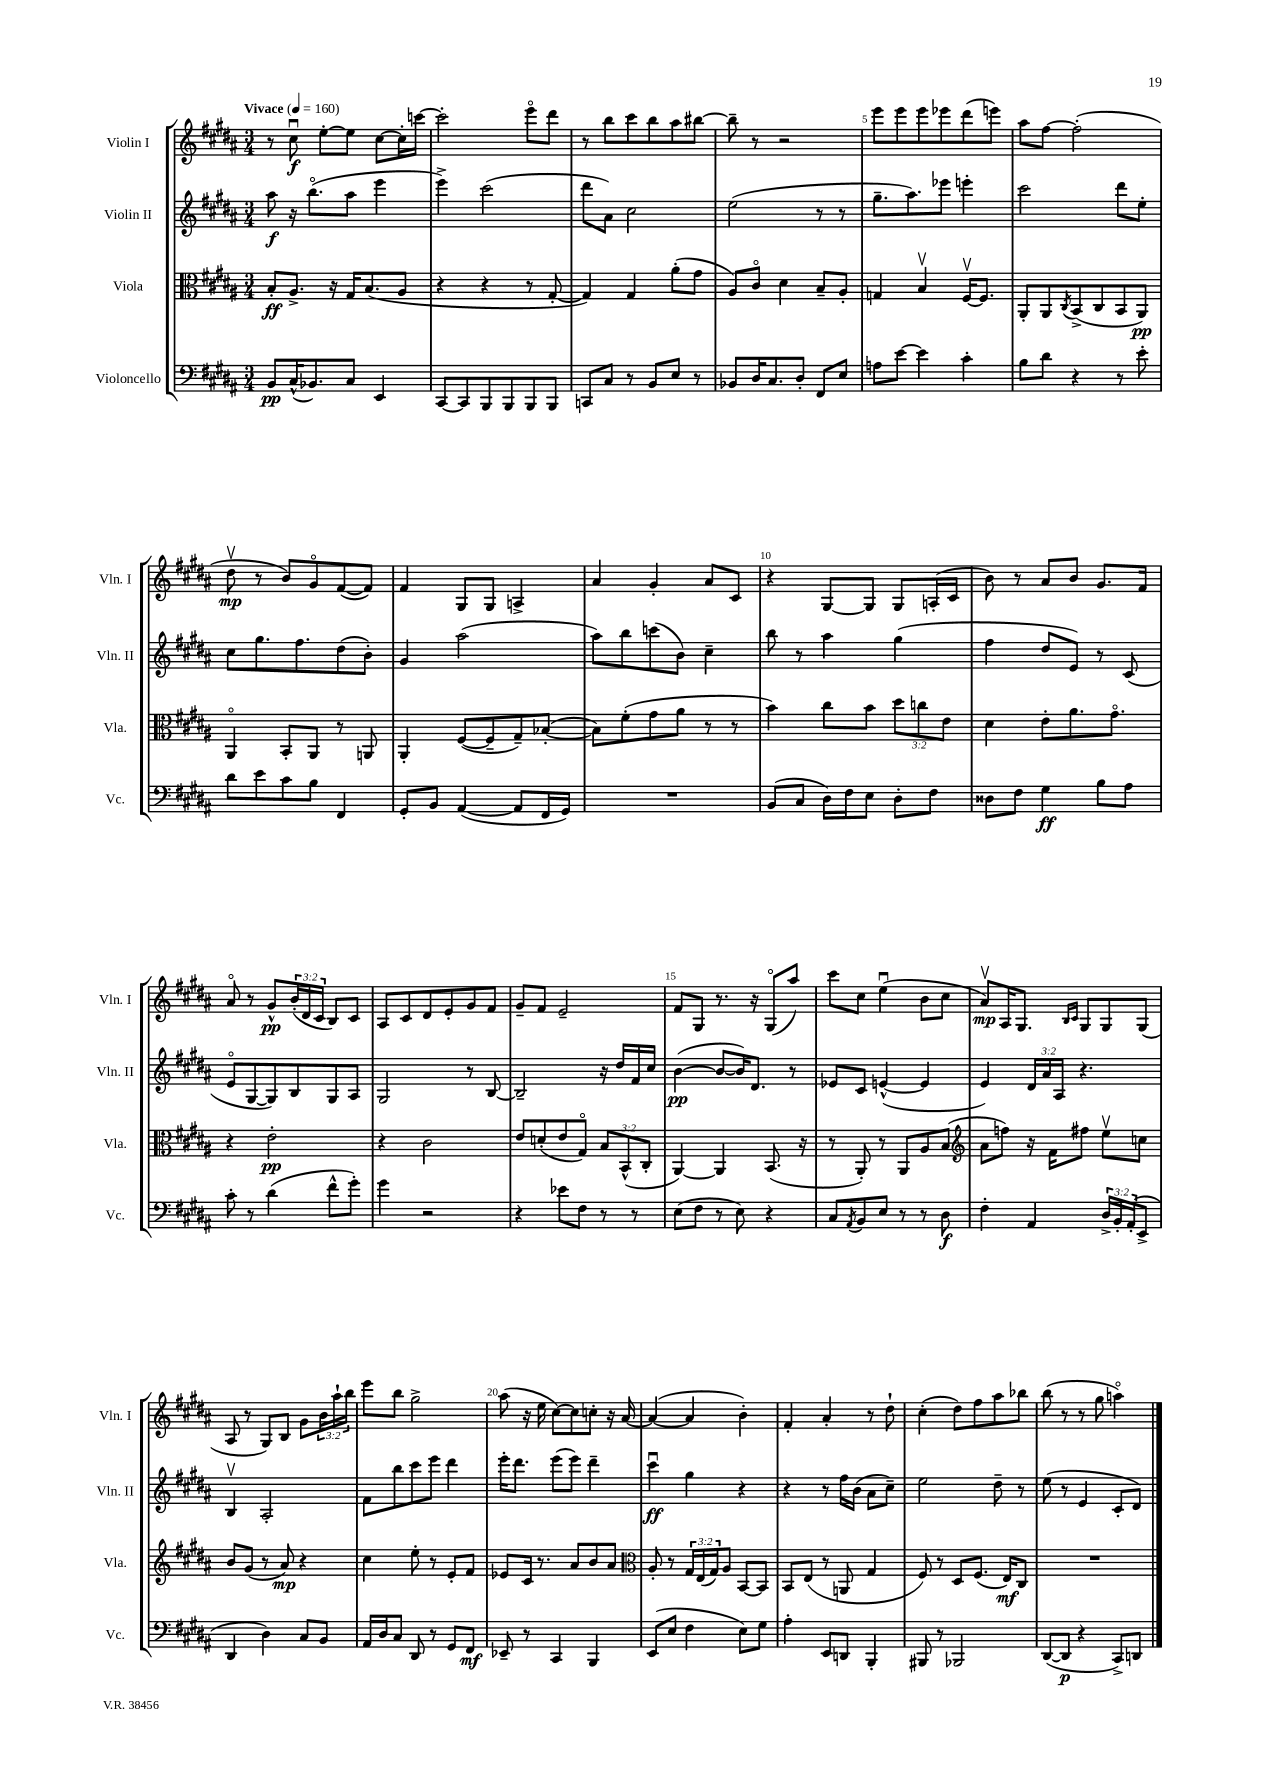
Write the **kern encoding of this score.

**kern	**dynam	**kern	**dynam	**kern	**dynam	**kern	**dynam
*part4	*part4	*part3	*part3	*part2	*part2	*part1	*part1
*staff4	*staff4	*staff3	*staff3	*staff2	*staff2	*staff1	*staff1
*I"Violoncello	*	*I"Viola	*	*I"Violin II	*	*I"Violin I	*
*I'Vc.	*	*I'Vla.	*	*I'Vln. II	*	*I'Vln. I	*
*clefF4	*	*clefC3	*	*clefG2	*	*clefG2	*
*k[f#c#g#d#a#]	*	*k[f#c#g#d#a#]	*	*k[f#c#g#d#a#]	*	*k[f#c#g#d#a#]	*
*M3/4	*	*M3/4	*	*M3/4	*	*M3/4	*
*MM160	*	*MM160	*	*MM160	*	*MM160	*
=1	=1	=1	=1	=1	=1	=1	=1
!	!	!	!	!	!	!LO:TX:a:B:t=Vivace	!
8BB/L	pp	8B'/L	ff	8aa#\	f	8r	.
(16C#^^/K	.	8.A#^/J	.	16r	.	8cc#u\	f
8.BB-X/)	.	.	.	(8.bb\L	.	.	.
.	.	.	.	.	.	[8ee'\L	.
.	.	16r	.	.	.	.	.
8C#/J	.	16G#/KL	.	8aa#\J	.	8ee\J]	.
.	.	(8.B/	.	.	.	.	.
4EE/	.	.	.	4eee\	.	[8cc#\L	.
.	.	8A#/J	.	.	.	16cc#'\L]	.
.	.	.	.	.	.	[16cccn\JJ	.
=2	=2	=2	=2	=2	=2	=2	=2
[8CC#/L	.	4r	.	4eee^\)	.	2ccc'\]	.
8CC#/]	.	.	.	.	.	.	.
8BBB/	.	4r	.	(2ccc#\	.	.	.
8BBB/	.	.	.	.	.	.	.
8BBB/	.	8r	.	.	.	8eee\L	.
8BBB/J	.	[8G#'/	.	.	.	8ddd#\J	.
=3	=3	=3	=3	=3	=3	=3	=3
8CCn/L	.	4G#/])	.	8ddd#\L	.	8r	.
8C#/J	.	.	.	8a#\J)	.	8bb\L	.
8r	.	4G#/	.	2cc#\	.	8ccc#\	.
8BB/L	.	.	.	.	.	8bb\	.
8E/J	.	(8a#'\L	.	.	.	8aa#\	.
8r	.	8g#\J	.	.	.	[8bb#X\J	.
=4	=4	=4	=4	=4	=4	=4	=4
8BB-X/L	.	8A#/L)	.	(2ee\	.	8bb#~\]	.
16D#/K	.	8c#/J	.	.	.	8r	.
8.C#/	.	.	.	.	.	.	.
.	.	4d#\	.	.	.	2r	.
8D#'/J	.	.	.	.	.	.	.
8FF#/L	.	8B~/L	.	8r	.	.	.
8E/J	.	8A#'/J	.	8r	.	.	.
=5	=5	=5	=5	=5	=5	=5	=5
8An\L	.	4Gn/	.	8.gg#~\L	.	8eee\L	.
[8e\J	.	.	.	.	.	8eee\	.
.	.	.	.	8.aa#\)	.	.	.
4e\]	.	4Bv/	.	.	.	8eee\	.
.	.	.	.	8eee-X\J	.	8eee-X\	.
4c#'\	.	[16F#v/KL	.	4eeen'\	.	(8ddd#\	.
.	.	8.F#/J]	.	.	.	.	.
.	.	.	.	.	.	8eeen\J)	.
=6	=6	=6	=6	=6	=6	=6	=6
8B\L	.	8AA#'/L	.	2ccc#\	.	8aa#\L	.
8d#\J	.	8AA#/	.	.	.	[8ff#\J	.
.	.	8qC#/	.	.	.	.	.
4r	.	(8BB^/	.	.	.	(2ff#'\]	.
.	.	8C#/	.	.	.	.	.
8r	.	8BB/	.	8ddd#\L	.	.	.
8e'\	.	8AA#/J)	pp	8ee'\J	.	.	.
!!LO:LB:g=z
=7	=7	=7	=7	=7	=7	=7	=7
8d#\L	.	4AA#/	.	8cc#\L	.	8dd#v\	mp
8e\	.	.	.	8.gg#\	.	8r	.
8c#\	.	8BB'/L	.	.	.	8b/L)	.
.	.	.	.	8.ff#\	.	.	.
8B\J	.	8AA#/J	.	.	.	8g#/	.
4FF#/	.	8r	.	(8dd#\	.	([8f#/	.
.	.	8AAn/	.	8b'\J)	.	8f#/J])	.
=8	=8	=8	=8	=8	=8	=8	=8
8GG#'/L	.	4AA#'/	.	4g#/	.	4f#/	.
8BB/J	.	.	.	.	.	.	.
([4AA#/	.	([8F#/L	.	(2aa#\	.	8G#/L	.
.	.	8F#~/]	.	.	.	8G#/J	.
8AA#/L]	.	8G#~/)	.	.	.	4An^/	.
16FF#/L	.	([8B-X'/J	.	.	.	.	.
16GG#/JJ)	.	.	.	.	.	.	.
=9	=9	=9	=9	=9	=9	=9	=9
2.r	.	8B-\L])	.	8aa#\L)	.	4a#/	.
.	.	(8f#'\	.	8bb\	.	.	.
.	.	8g#\	.	(8cccn\	.	4g#'/	.
.	.	8a#\J	.	8b\J)	.	.	.
.	.	8r	.	4cc#~\	.	8a#/L	.
.	.	8r	.	.	.	8c#/J	.
=10	=10	=10	=10	=10	=10	=10	=10
(8BB/L	.	4b\)	.	8bb\	.	4r	.
8C#/J	.	.	.	8r	.	.	.
16D#\LL)	.	8cc#\L	.	4aa#\	.	[8G#/L	.
16F#\J	.	.	.	.	.	.	.
8E\J	.	8b\J	.	.	.	8G#/J]	.
8D#'\L	.	12dd#\L	.	(4gg#\	.	8G#/L	.
.	.	12ccn\	.	.	.	.	.
8F#\J	.	.	.	.	.	(16An'/L	.
.	.	12e\J	.	.	.	.	.
.	.	.	.	.	.	16c#/JJ	.
=11	=11	=11	=11	=11	=11	=11	=11
8D##X\L	.	4d#\	.	4ff#\	.	8b\)	.
8F#\J	.	.	.	.	.	8r	.
4G#\	ff	8e'\L	.	8dd#/L	.	8a#/L	.
.	.	8.a#\	.	8e/J)	.	8b/J	.
8B\L	.	.	.	8r	.	8.g#/L	.
.	.	8.g#\J	.	.	.	.	.
8A#\J	.	.	.	(8c#/	.	.	.
.	.	.	.	.	.	16f#/Jk	.
!!LO:LB:g=z
=12	=12	=12	=12	=12	=12	=12	=12
8c#'\	.	4r	.	8e/L	.	8a#/	.
8r	.	.	.	[8G#/	.	8r	.
(4d#\	.	2e'\	pp	8G#/])	.	8g#^^/L	pp
.	.	.	.	8B/	.	(24b'/L	.
.	.	.	.	.	.	24d#/	.
.	.	.	.	.	.	24c#/JJ	.
8f#^^\L	.	.	.	8G#/	.	8B/L)	.
8g#'\J)	.	.	.	8A#/J	.	8c#/J	.
=13	=13	=13	=13	=13	=13	=13	=13
4g#\	.	4r	.	2G#/	.	8A#/L	.
.	.	.	.	.	.	8c#/	.
2r	.	2c#\	.	.	.	8d#/	.
.	.	.	.	.	.	8e'/	.
.	.	.	.	8r	.	8g#/	.
.	.	.	.	[8B/	.	8f#/J	.
=14	=14	=14	=14	=14	=14	=14	=14
4r	.	8e/L	.	2B~/]	.	8g#~/L	.
.	.	(8dn'/	.	.	.	8f#/J	.
8e-X\L	.	8e/	.	.	.	2e~/	.
8F#\J	.	8G#/J)	.	.	.	.	.
8r	.	12B/L	.	16r	.	.	.
.	.	.	.	16dd#/LL	.	.	.
.	.	(12BB^^/	.	.	.	.	.
8r	.	.	.	16f#/	.	.	.
.	.	12C#'/J	.	.	.	.	.
.	.	.	.	16cc#/JJ	.	.	.
=15	=15	=15	=15	=15	=15	=15	=15
(8E\L	.	[4AA#/)	.	([4b\	pp	8f#/L	.
8F#\J	.	.	.	.	.	8G#/J	.
8r	.	4AA#/]	.	8b/L_	.	8.r	.
8E\)	.	.	.	16b/K])	.	.	.
.	.	.	.	8.d#/J	.	16r	.
4r	.	(8.BB/	.	.	.	(8G#/L	.
.	.	.	.	8r	.	8aa#/J)	.
.	.	16r	.	.	.	.	.
=16	=16	=16	=16	=16	=16	=16	=16
8C#/L	.	8r	.	8e-X/L	.	8ccc#\L	.
8qAA#/	.	.	.	.	.	.	.
8BB/	.	8AA#'/)	.	8c#/J	.	8cc#\J	.
8E/J	.	8r	.	([4en^^/	.	(4eeu\	.
8r	.	8AA#/L	.	.	.	.	.
8r	.	8A#/	.	4e/]	.	8b\L	.
8D#\	f	(8B/J	.	.	.	8cc#\J	.
=17	=17	=17	=17	=17	=17	=17	=17
*	*	*clefG2	*	*	*	*	*
4F#'\	.	8a#\L	.	4e/)	.	8a#v/L)	mp
.	.	8ffn\J)	.	.	.	16A#/K	.
.	.	.	.	.	.	8.G#/J	.
4AA#/	.	16r	.	24d#/LL	.	.	.
.	.	.	.	24a#/	.	.	.
.	.	16f#\KL	.	.	.	.	.
.	.	.	.	24A#/JJ	.	.	.
.	.	.	.	.	.	16qqB/LL	.
.	.	.	.	.	.	16qqc#/JJ	.
.	.	8ff#X\J	.	4.r	.	8G#/L	.
24D#^/LL	.	8eev\L	.	.	.	8G#/	.
24BB'/	.	.	.	.	.	.	.
(24AA#'/J	.	.	.	.	.	.	.
8EE^/J	.	8ccn\J	.	.	.	(8G#/J	.
!!LO:LB:g=z
=18	=18	=18	=18	=18	=18	=18	=18
4DD#/	.	8b/L	.	4Bv/	.	8A#/	.
.	.	(8g#/J	.	.	.	8r	.
4D#\)	.	8r	.	2A#'/	.	8G#/L)	.
.	.	8a#/)	mp	.	.	8B/J	.
8C#/L	.	4r	.	.	.	8g#\L	.
8BB/J	.	.	.	.	.	24b\L	.
.	.	.	.	.	.	24aa#`\	.
.	.	.	.	.	.	24bb\JJ	.
=19	=19	=19	=19	=19	=19	=19	=19
16AA#/LL	.	4cc#\	.	8f#\L	.	8eee\L	.
16D#/J	.	.	.	.	.	.	.
8C#/J	.	.	.	8bb\	.	8bb\J	.
8DD#/	.	8ee'\	.	8ccc#\	.	2gg#^\	.
8r	.	8r	.	8eee\J	.	.	.
8GG#/L	.	8e'/L	.	4ddd#\	.	.	.
8FF#/J	mf	8f#/J	.	.	.	.	.
=20	=20	=20	=20	=20	=20	=20	=20
8EE-X~/	.	8e-X/L	.	16eee'\KL	.	(8aa#\	.
.	.	.	.	8.ddd#\J	.	.	.
8r	.	16c#/Jk	.	.	.	16r	.
.	.	8.r	.	.	.	16ee\	.
4CC#/	.	.	.	(8eee\L	.	[8cc#\L)	.
.	.	8a#/L	.	8eee\J)	.	8cc#\]	.
4BBB/	.	8b/	.	4ddd#~\	.	8ccn'\J	.
.	.	8a#/J	.	.	.	16r	.
.	.	.	.	.	.	[16a#/	.
=21	=21	=21	=21	=21	=21	=21	=21
*	*	*clefC3	*	*	*	*	*
(8EE/L	.	8A#'/	.	4ccc#u\	ff	(4a#/_	.
8E/J	.	8r	.	.	.	.	.
4F#\	.	24G#/LL	.	4gg#\	.	4a#/]	.
.	.	(24E/	.	.	.	.	.
.	.	24G#/J)	.	.	.	.	.
.	.	8A#/J	.	.	.	.	.
8E\L)	.	[8BB/L	.	4r	.	4b'\)	.
8G#\J	.	8BB/J]	.	.	.	.	.
=22	=22	=22	=22	=22	=22	=22	=22
4A#'\	.	8BB/L	.	4r	.	4f#'/	.
.	.	(8E/J	.	.	.	.	.
8EE/L	.	8r	.	8r	.	4a#'/	.
8DDn/J	.	8AAn/	.	16ff#\LL	.	.	.
.	.	.	.	(16b\JJ	.	.	.
4BBB'/	.	4G#/	.	8a#\L	.	8r	.
.	.	.	.	8cc#~\J)	.	8dd#`\	.
=23	=23	=23	=23	=23	=23	=23	=23
8BBB#X/	.	8F#/)	.	2ee\	.	(4cc#'\	.
8r	.	8r	.	.	.	.	.
2BBB-X/	.	8D#/L	.	.	.	8dd#\L)	.
.	.	(8.F#/J	.	.	.	8ff#\	.
.	.	.	.	8dd#~\	.	8aa#\	.
.	.	16E/KL)	mf	.	.	.	.
.	.	8C#/J	.	8r	.	8bb-X\J	.
=24	=24	=24	=24	=24	=24	=24	=24
([8DD#/L	.	2.r	.	(8ee\	.	(8bb\	.
8DD#/J]	p	.	.	8r	.	8r	.
4r	.	.	.	4e/	.	8r	.
.	.	.	.	.	.	8gg#\	.
8CC#^/L)	.	.	.	8c#'/L	.	4aan\)	.
8DDn/J	.	.	.	8d#/J)	.	.	.
==	==	==	==	==	==	==	==
*-	*-	*-	*-	*-	*-	*-	*-
